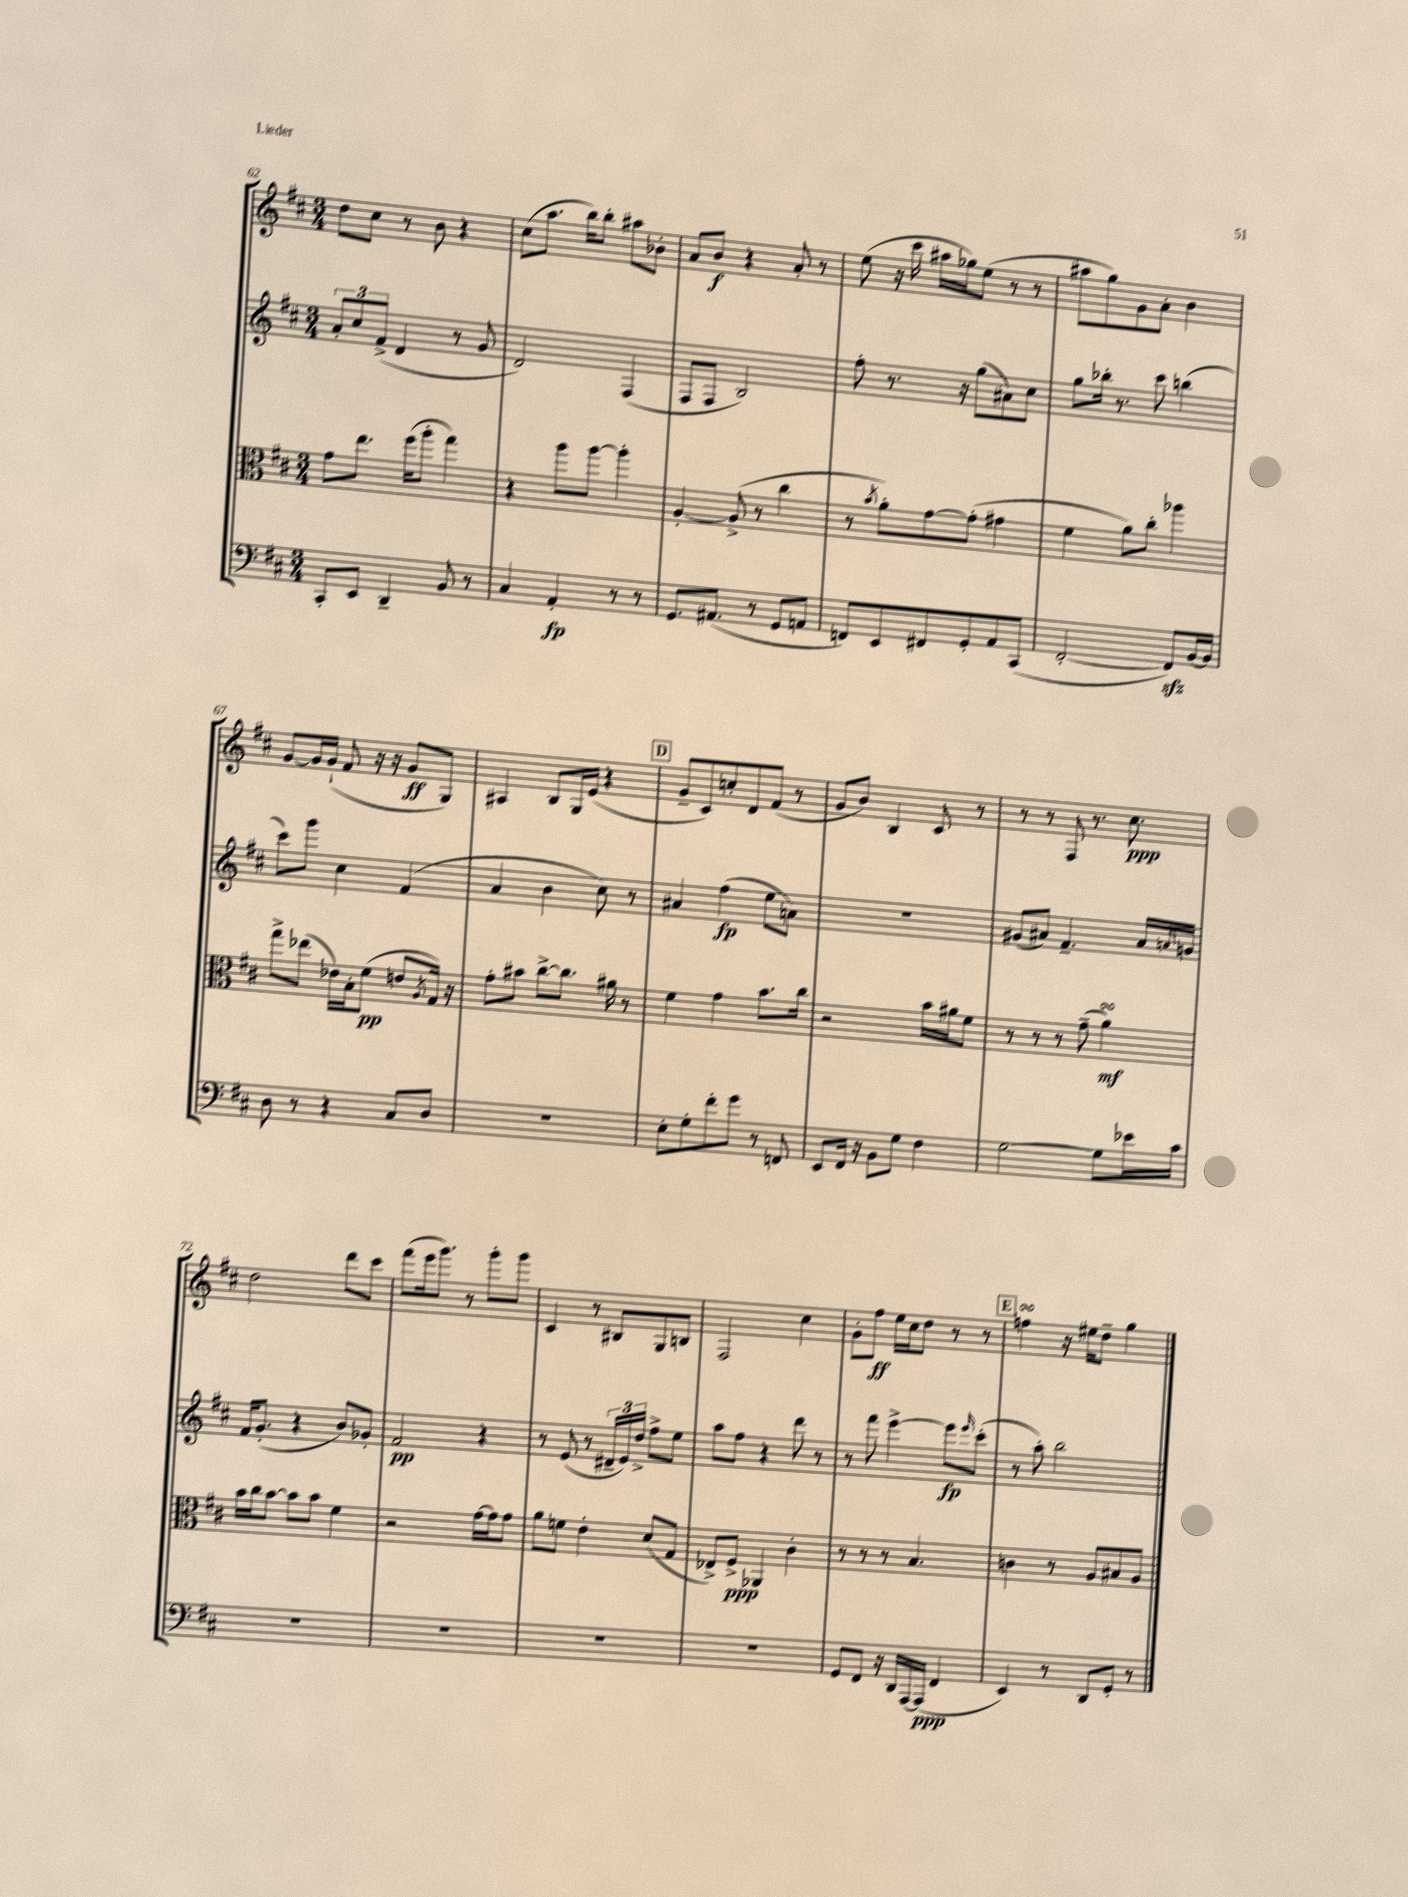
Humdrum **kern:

**kern	**kern	**kern	**kern
*staff4	*staff3	*staff2	*staff1
*clefF4	*clefC3	*clefG2	*clefG2
*k[f#c#]	*k[f#c#]	*k[f#c#]	*k[f#c#]
*M3/4	*M3/4	*M3/4	*M3/4
8CC#'/L	8g\L	12a'/L	8dd\L
.	.	12cc#/	.
8EE/J	8.ee\J	.	8cc#\J
.	.	(12f#^/J	.
4DD~/	.	4d/	8r
.	(16ff#\LK	.	.
.	8aa'\J	.	8b\
8BB/	4gg\)	8r	4r
8r	.	8g/	.
=	=	=	=
4C#/	4r	2d/)	(8cc#\L
.	.	.	8.aa\J
4AA'/	8aa\L	.	.
.	.	.	16bb\LK)
.	[8aa\J	.	8bb'\J
8r	4aa'\]	(4F#/	8aa#\L
8r	.	.	8b-'\J
=	=	=	=
8.GG/L	[4A'/	8F#/L	8a/L
.	.	8F#/J	8b/J
(8.AA#/J	.	.	.
.	(8A^/]	2B/)	4r
8r	8r	.	.
8GG/L	4cc#\	.	8a'/
8AA/J	.	.	8r
=	=	=	=
8FF/L)	8r	8ff#'\	(8ee\
.	8qb/	.	.
8EE/	8a'\L)	8.r	16r
.	.	.	16ccc#\
8FF#/	[8g\	.	16aa#\LL
.	.	16r	16gg-\J)
8GG'/	(8g'\]J	(8gg\L	(8ee\J
8AA/	4g#\	8a#\)	8r
(8CC#/J	.	8cc#\J	8r
=	=	=	=
[2FF#'/	4f#\	8gg\L	8aa#\L
.	.	16bb-'\Jk	8gg\)
.	.	8.r	.
.	8a\L)	.	8g\
.	8cc#'\J	8ccc#\	8a'\J
8FF#/]L)	4aa-\	(4bb\	4b\
[16BB/L	.	.	.
16BB/]JJ	.	.	.
=	=	=	=
8D\	8gg^\L	8ccc#\L)	[8g/L
8r	(8ee-\J	8ggg\J	16g/]L
.	.	.	(16g`/JJ
4r	16e-\LL)	4cc#\	8f#/
.	16B'\J	.	.
.	(8f#\J	.	16r
.	.	.	16r
8C#/L	8e/L	(4f#/	8g/L
.	8qA/	.	.
8D/J	16G/Jk)	.	8G/J)
.	16r	.	.
=	=	=	=
2.r	8g'\L	4a/	4A#/
.	8b#\J	.	.
.	[8cc#^\L	4b\	8B/L
.	8.cc#\]J	.	16G/L
.	.	.	(16e/JJ
.	.	8cc#\)	4r
.	16a#\	.	.
.	8r	8r	.
=	=	=	=
8E'\L	4f#\	4a#/	8g~/L
8G'\	.	.	8c#/)
8f#'\	4g\	(4ff#\	8cc'/
8g\J	.	.	8d/
8r	8.b\L	8ee\L	(8f#/J
8FF/	.	8a\J)	8r
.	16cc#\Jk	.	.
=	=	=	=
8EE/L	2r	2.r	8g/L
16FF#/Jk	.	.	8b/J)
16r	.	.	.
8BB\L	.	.	4B/
8G\J	.	.	.
4F#\	16b\LL	.	8c#/
.	16a#\J	.	.
.	8f#\J	.	8r
=	=	=	=
[2G\	8r	(8g#/L	8r
.	8r	8a#/J)	8r
.	8r	4.f#~/	8F#/
.	(8g~\	.	8.r
8G\]L	4a\)	.	.
.	.	.	8.cc#\
16e-\L	.	16a#/LL	.
.	.	16qqa/	.
16c#\JJ	.	16g/JJ	.
=	=	=	=
2.r	16b\LL	16f#/LK	2dd\
.	16cc#\J	(8.g'/J	.
.	[8b\J	.	.
.	8b\]L	4r	.
.	8b\J	.	.
.	4f#\	8b/L)	8ddd\L
.	.	8g-'/J	8ccc#\J
=	=	=	=
2.r	2r	2f#/	(8fff#\L
.	.	.	16eee\k
.	.	.	8.ggg\J)
.	.	.	8r
.	[16g\LL	4r	8ggg'\L
.	16g\]J	.	.
.	8g\J	.	8ggg\J
=	=	=	=
2.r	8a\L	8r	4c#/
.	8f\J	(8e/	.
.	4e'\	8r	8r
.	.	24d#~/LL	8B#/L
.	.	24e/)	.
.	.	24dd^/JJ	.
.	(8d/L	8ff#^\L	8G/
.	8G/J	8ee\J	8B/J
=	=	=	=
2.r	8E-^/L)	8aa\L	2F#/
.	8F#^/J	8ff#\J	.
.	4AA-/	4r	.
.	4c#'\	8ddd\	4cc#\
.	.	8r	.
=	=	=	=
8GG/L	8r	8r	8g'\L
8FF#/J	8r	8fff#\	8ff#\J
16r	8r	[4eee^\	16ee\LL
16DD/LL	.	.	16cc#\J
[16AAA/	4.B/	.	8dd\J
(16AAA/]JJ	.	.	.
4FF#/	.	8eee\]L	8r
.	.	16qqeee/	.
.	.	(8ccc#'\J	8r
=	=	=	=
4EE/)	4c\	8r	4ff\
.	.	8aa'\)	.
8r	8r	2bb\	16r
.	.	.	16ee#\LK
8DD/L	8A/L	.	8dd~\J
8GG'/J	8B#/	.	4gg\
8r	8A/J	.	.
==	==	==	==
*-	*-	*-	*-
